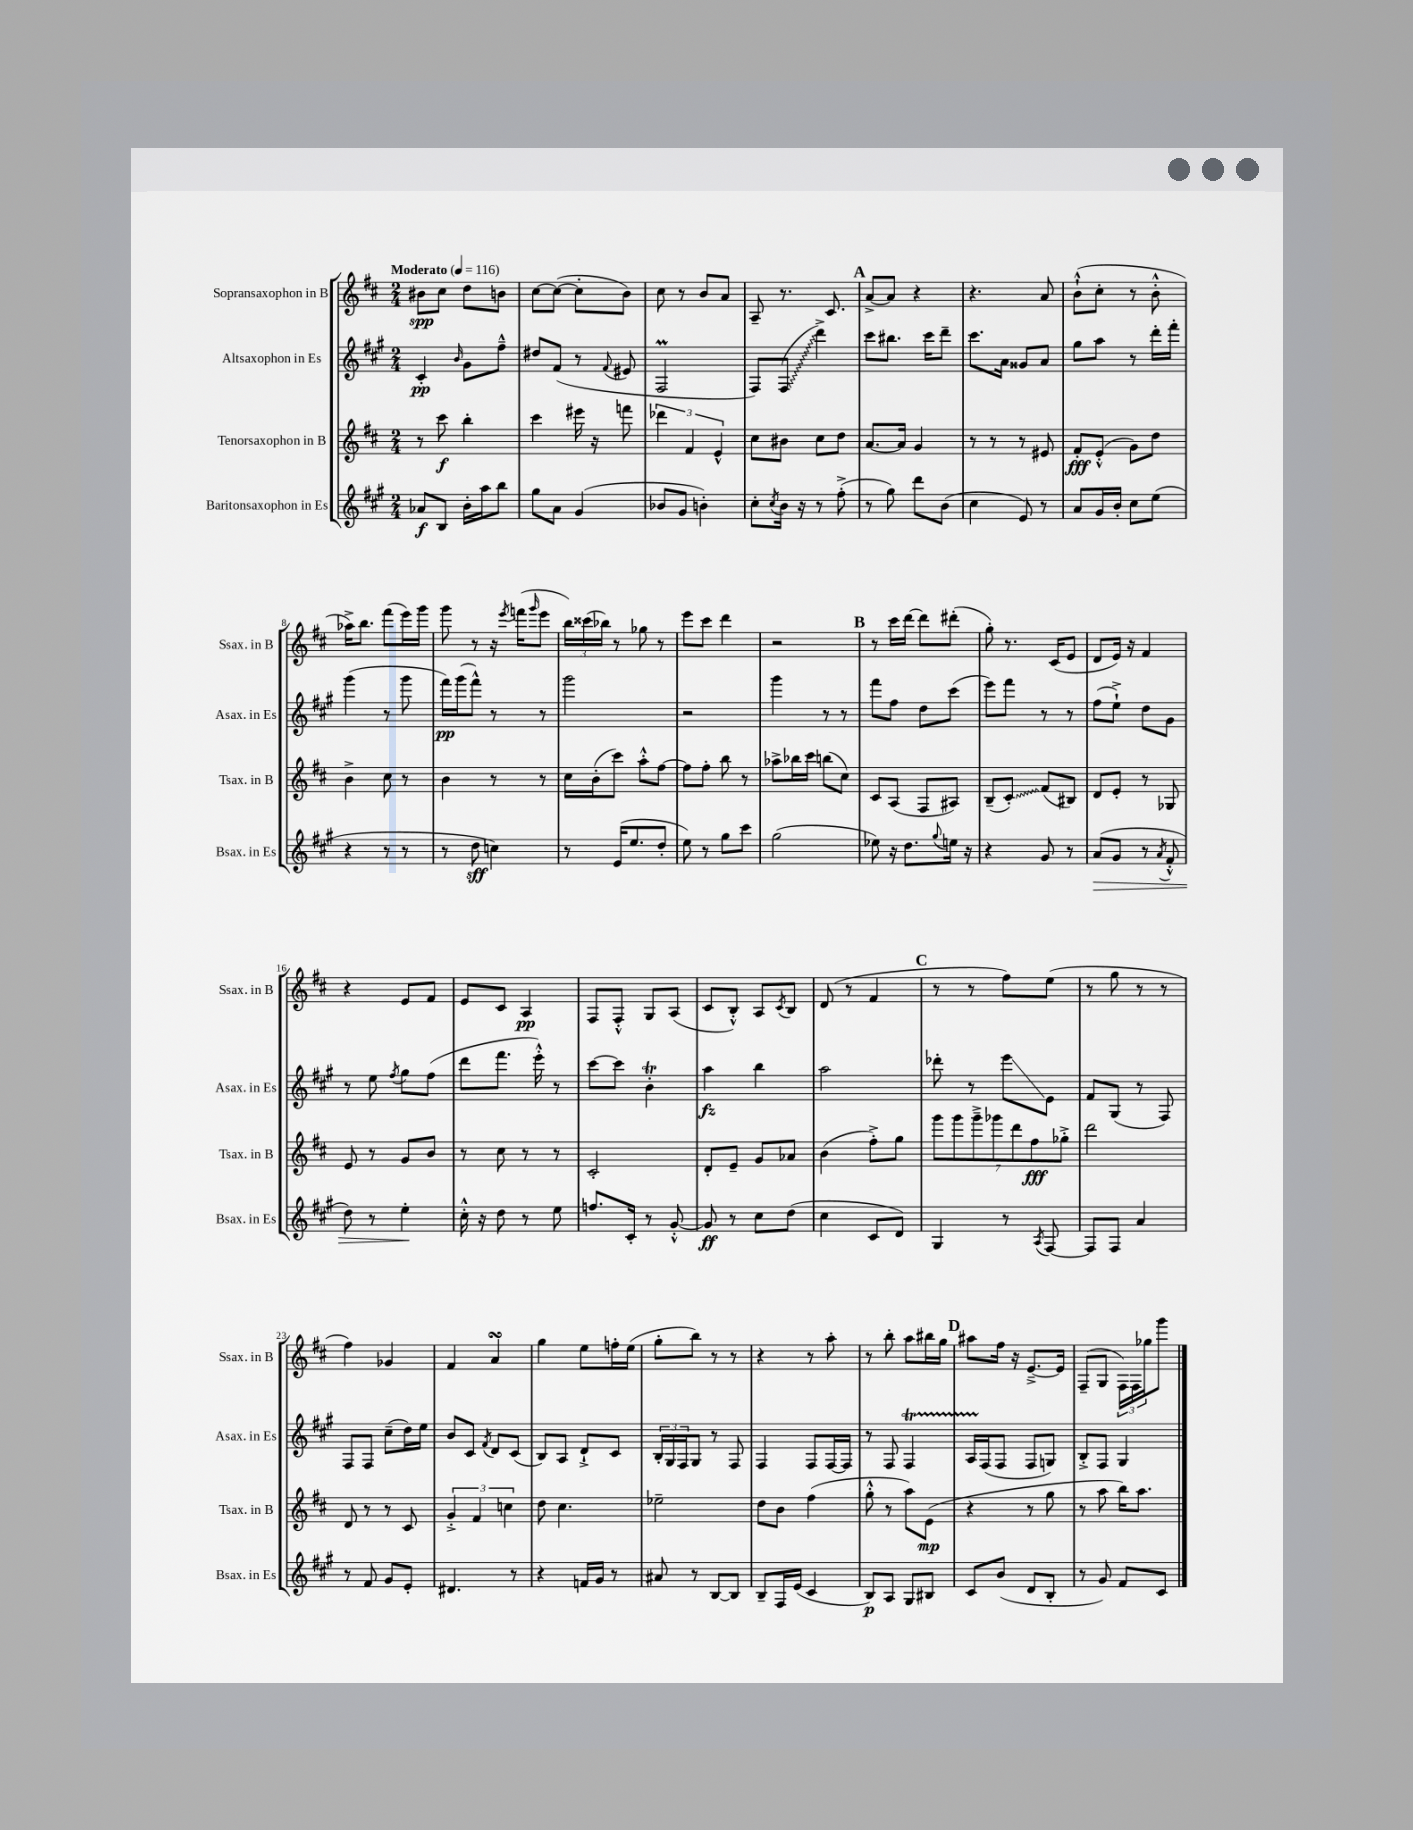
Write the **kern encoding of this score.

**kern	**kern	**kern	**kern
*staff4	*staff3	*staff2	*staff1
*clefG2	*clefG2	*clefG2	*clefG2
*k[f#c#g#]	*k[f#c#]	*k[f#c#g#]	*k[f#c#]
*M2/4	*M2/4	*M2/4	*M2/4
*MM116	*MM116	*MM116	*MM116
8a-	8r	4c#'	8b#
8B	8ccc#	.	8cc#
.	.	16qqb	.
16b'	4bb'	8g#	8dd
16aa	.	.	.
8bb	.	8ff#~^^	8b
=	=	=	=
8gg#	4ccc#	8dd#	[8cc#
8a	.	(8f#	(8cc#_
(4g#	16eee#	8r	8cc#']
.	16r	.	.
.	.	8qqf#	.
.	8fff	8e#	8b)
=	=	=	=
8b-	6ddd-	2F#	8cc#
8g#	.	.	8r
.	6f#	.	.
4b')	.	.	8b
.	6e^^	.	.
.	.	.	8a
=	=	=	=
8cc#'	8cc#	8F#)	8A~
8qcc#	.	.	.
16b	8b#	(8F#	8.r
16r	.	.	.
8r	8cc#	4ddd^)	.
.	.	.	8.c#
(8ff#'^	8dd	.	.
=	=	=	=
8r	[8.a	8ccc#	[8a^
8gg#)	.	8.bb#	8a]
.	16a]	.	.
8ddd	4g	.	4r
.	.	16ccc#	.
(8b	.	8ddd~	.
=	=	=	=
4cc#	8r	8.ccc#	4.r
.	8r	.	.
.	.	16a	.
8e)	8r	8g##	.
8r	8e#	8a	8a
=	=	=	=
8a	8f#'	8gg#	(8b`^^
16g#	(8e'^^	8aa	8cc#'
16b'	.	.	.
8cc#	8g)	8r	8r
(8ee	8dd	16ddd'	8b'^^
.	.	16fff#'	.
=	=	=	=
4r	4b^	(4ggg#	16aa-^)
.	.	.	8.bb
8r	8cc#	8r	(8fff#
8r	8r	8ggg#	16eee)
.	.	.	16ggg
=	=	=	=
8r	4b	16fff#)	8ggg
.	.	(16ggg#	.
8dd	.	8fff#^^)	8r
4cc)	8r	8r	16r
.	.	.	8qeee
.	.	.	(16fff
.	.	.	16qqggg
.	8r	8r	8eee
=	=	=	=
8r	16cc#	2ggg#	24bb)
.	.	.	(24ccc##
.	(16b'	.	.
.	.	.	24bb-)
(16e	8ccc#)	.	8r
8.ee	.	.	.
.	8aa'^^	.	8gg-
8dd'	[8ff#	.	8r
=	=	=	=
8ee)	8ff#]	2r	8eee
8r	8ff#'	.	8ccc#
8gg#	8bb	.	4ddd
8ccc#	8r	.	.
=	=	=	=
(2gg#	8aa-^	4ggg#	2r
.	16bb-	.	.
.	16ccc#	.	.
.	(8bb	8r	.
.	8cc#)	8r	.
=	=	=	=
8ee-)	8c#	8fff#	8r
16r	(8A	8ff#	16ccc#
8.dd	.	.	[16ddd
.	8F#	8dd	8ddd]
8qqgg#	.	.	.
16ee	8A#)	(8ccc#	(8ddd#'
16r	.	.	.
=	=	=	=
4r	(8B~	8eee)	8gg')
.	8c#')	8fff#	8.r
8g#	(8f#	8r	.
.	.	.	(16c#
8r	8B#)	8r	8e
=	=	=	=
(8a	8d	(8ff#	8d
8g#	8e'	8ee`^)	16e)
.	.	.	16r
8r	8r	8dd	4f#
8qa	.	.	.
8f#'^^	8G-	8g#	.
=	=	=	=
8dd)	8e	8r	4r
8r	8r	8ee	.
.	.	8qff#	.
4ee'	8g	8gg#	8e
.	8b	(8ff#	8f#
=	=	=	=
16cc#'^^	8r	8ddd	8e
16r	.	.	.
8dd	8cc#	8.fff#	8c#
8r	8r	.	4A
.	.	16eee'^^)	.
8ee	8r	8r	.
=	=	=	=
8.ff	2c#'	[8ccc#	8F#
.	.	8ccc#]	8F#'^^
16c#'	.	.	.
8r	.	4b'	8G
[8g#'^^	.	.	(8A
=	=	=	=
8g#]	8d'	4aa	8c#
8r	8e~	.	8B'^^)
8cc#	8g	4bb	8A
.	.	.	8qc#
(8dd	8a-	.	8B
=	=	=	=
4cc#	(4b	2aa	(8d
.	.	.	8r
8c#	8ff#'^)	.	4f#
8d)	8gg	.	.
=	=	=	=
4G#	14ggg	8ddd-'	8r
.	14ggg	.	.
.	.	8r	8r
.	14ggg~^	.	.
.	14ggg-	.	.
8r	.	8eee	8ff#)
.	14ddd	.	.
.	14ff#	.	.
8qA	.	.	.
[8F#	.	8e	(8ee
.	14gg-'^	.	.
=	=	=	=
8F#]	2ddd	8f#	8r
8F#	.	(8G#	8gg
4a	.	8r	8r
.	.	8F#)	8r
=	=	=	=
8r	8d	8F#	4ff#)
8f#	8r	8F#	.
8g#	8r	(8cc#~	4g-
8e'	8c#	16dd)	.
.	.	16ee	.
=	=	=	=
4.d#	6g'^	8b	4f#
.	.	8c#	.
.	6f#	.	.
.	.	8qf#	.
.	.	8d	4a
.	6cc	.	.
8r	.	(8c#	.
=	=	=	=
4r	8dd	8B)	4gg
.	4.cc#	8A	.
16f	.	8d`^	8ee
16g#	.	.	.
8r	.	8c#	16ff'
.	.	.	(16ee
=	=	=	=
8a#	2ee-~	24B'	8gg'
.	.	24G#	.
.	.	24F#	.
8r	.	8G#	8bb)
[8B	.	8r	8r
8B]	.	8F#	8r
=	=	=	=
8B~	8dd	4F#	4r
16F#	8b	.	.
(16e	.	.	.
4c#	(4ff#	8F#	8r
.	.	[16F#	8aa'
.	.	16F#]	.
=	=	=	=
8B)	8gg'^^	8r	8r
8A	8r	8F#	8bb'
8G#	8aa)	4F#	8aa
8B#	(8e	.	16bb#
.	.	.	16gg
=	=	=	=
8c#	4r	16A	8aa#
.	.	(16F#	.
(8b	.	8F#	16ff#
.	.	.	16r
8d	8r	8F#	[8.e~^
8B'	8gg	8G)	.
.	.	.	16e]
=	=	=	=
8r	8r	8B'^	(8F#~
8g#)	8aa	8F#	8G
8f#	16bb)	4G#	24F#)
.	.	.	24F#
.	8.aa	.	.
.	.	.	24gg-
8c#	.	.	8ggg
==	==	==	==
*-	*-	*-	*-
